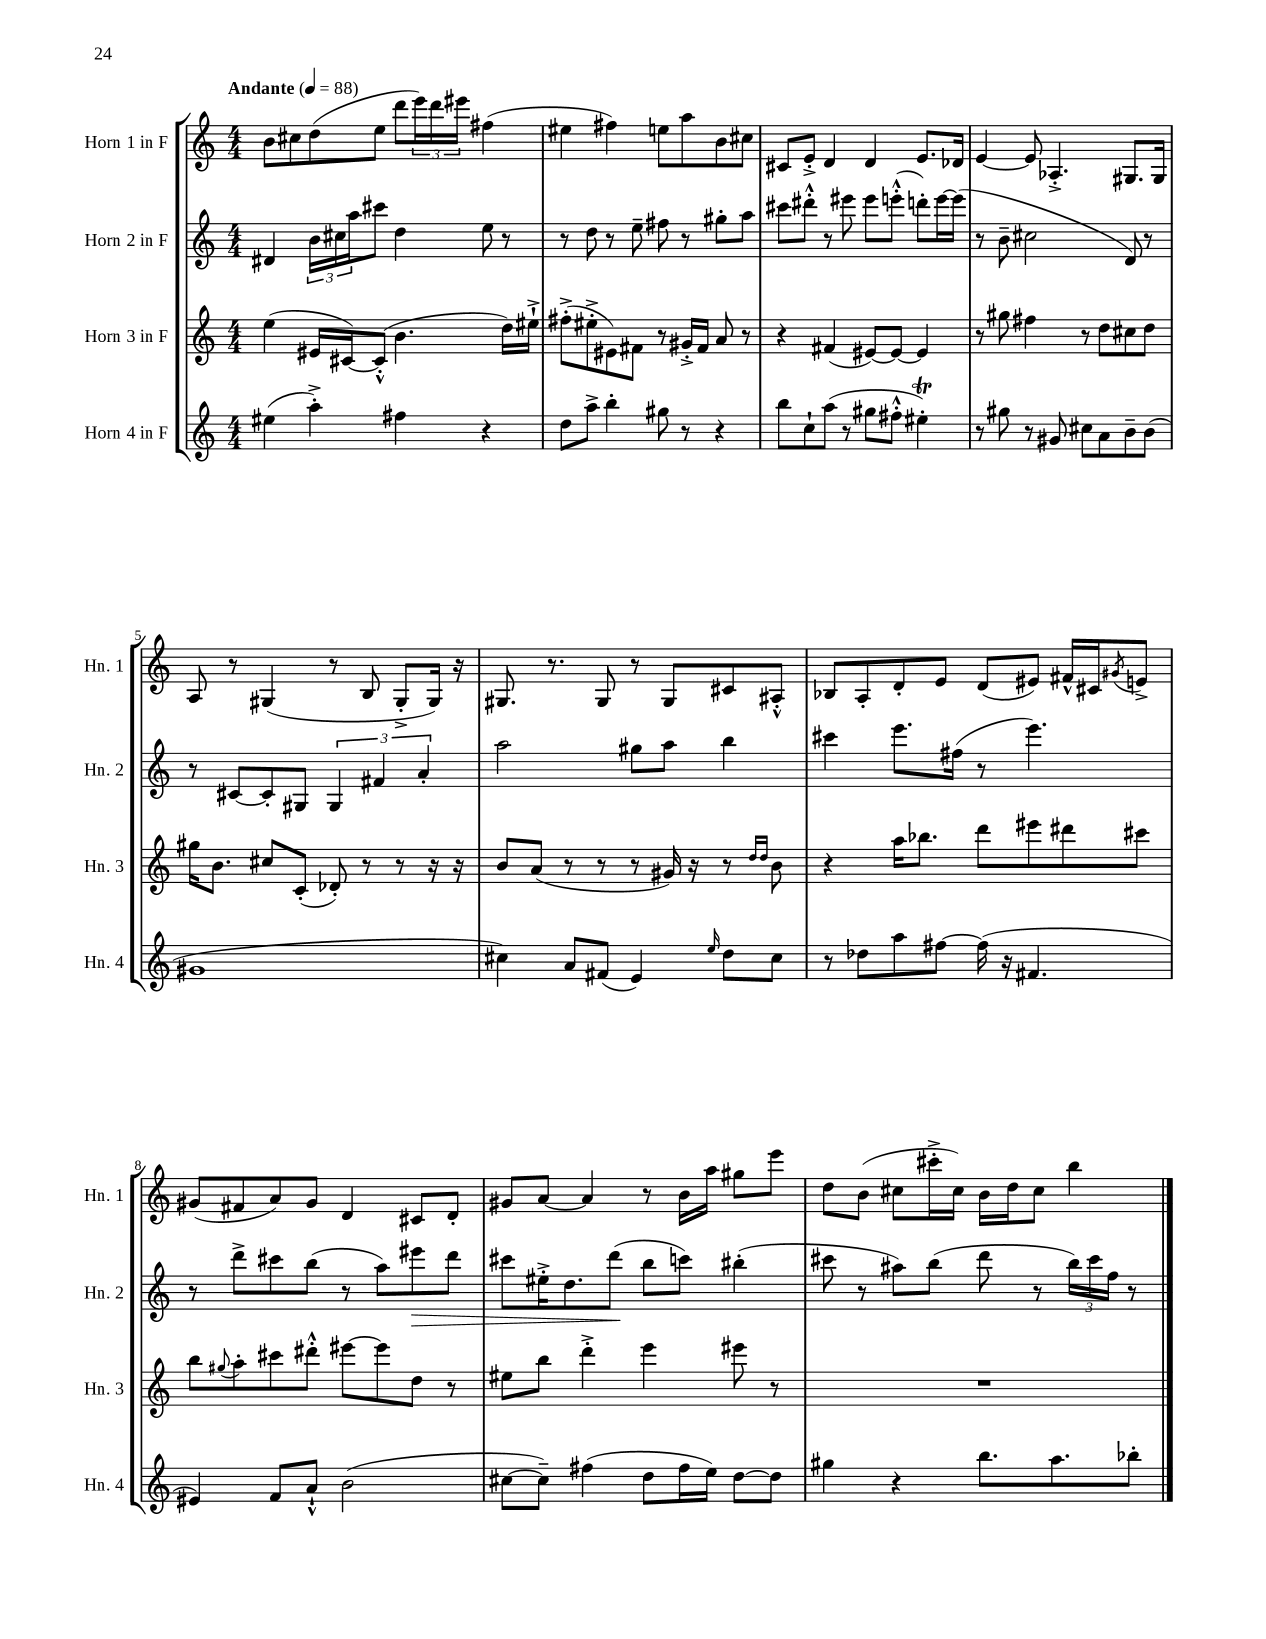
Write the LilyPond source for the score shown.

<<
\new StaffGroup <<
\new Staff = "s0" \with { instrumentName = "Horn 1 in F" shortInstrumentName = "Hn. 1" } {
    \clef treble \key c \major \numericTimeSignature \time 4/4 \tempo "Andante" 4 = 88
    b'8 cis''8 d''8( e''8 d'''8 \tuplet 3/2 { e'''16) d'''16 eis'''16 } fis''4( |
    eis''4 fis''4) e''8 a''8 b'8 cis''8 |
    cis'8 e'8-.-> d'4 d'4 e'8. des'16 |
    e'4~ e'8 aes4.-.-> gis8. gis16 |
    a8 r8 gis4( r8 b8 gis8-.-> gis16) r16 |
    gis8. r8. gis8 r8 gis8 cis'8 ais8-.-^ |
    bes8 a8-. d'8-. e'8 d'8( eis'8) fis'16-^ cis'16 \acciaccatura { gis'8 } e'8-> |
    gis'8( fis'8 a'8) gis'8 d'4 cis'8 d'8-. |
    gis'8 a'8~ a'4 r8 b'16 a''16 gis''8 e'''8 |
    d''8 b'8( cis''8 cis'''16-.-> cis''16) b'16 d''16 cis''8 b''4 \bar "|." |
}
\new Staff = "s1" \with { instrumentName = "Horn 2 in F" shortInstrumentName = "Hn. 2" } {
    \clef treble \key c \major \numericTimeSignature \time 4/4
    dis'4 \tuplet 3/2 { b'16 cis''16 a''16 } cis'''8 d''4 e''8 r8 |
    r8 d''8 r8 e''8-- fis''8 r8 gis''8-. a''8 |
    cis'''8 dis'''8-.-^ r8 eis'''8 eis'''8 e'''8-.-^( d'''8-.) e'''16~ e'''16( |
    r8 b'8-- cis''2 d'8) r8 |
    r8 cis'8~ cis'8-. gis8 \tuplet 3/2 { gis4 fis'4 a'4-. } |
    a''2 gis''8 a''8 b''4 |
    cis'''4 e'''8. fis''16( r8 e'''4.) |
    r8 d'''8-> cis'''8 b''8( r8 a''8) eis'''8\> d'''8 |
    cis'''8 eis''16-.-> d''8. d'''8\!( b''8 c'''8) bis''4-.( |
    cis'''8 r8 ais''8) b''8( d'''8 r8 \tuplet 3/2 { b''16) cis'''16 f''16 } r8 \bar "|." |
}
\new Staff = "s2" \with { instrumentName = "Horn 3 in F" shortInstrumentName = "Hn. 3" } {
    \clef treble \key c \major \numericTimeSignature \time 4/4
    e''4( eis'16 cis'16~) cis'8-.-^( b'4. d''16) eis''16-!-> |
    fis''8-.->( eis''8-.-> eis'8) fis'8 r8 gis'16-.-> fis'16 a'8 r8 |
    r4 fis'4( eis'8~) eis'8~ eis'4 |
    r8 gis''8 fis''4 r8 d''8 cis''8 d''8 |
    gis''16 b'8. cis''8 c'8-.( des'8-.) r8 r8 r16 r16 |
    b'8 a'8( r8 r8 r8 gis'16) r16 r8 \grace { d''16 d''16 } b'8 |
    r4 a''16 bes''8. d'''8 eis'''8 dis'''8 cis'''8 |
    b''8 \appoggiatura { gis''8 } a''8-. cis'''8 dis'''8-.-^ eis'''8~ eis'''8 d''8 r8 |
    eis''8 b''8 d'''4-.-> e'''4 eis'''8 r8 |
    R1 \bar "|." |
}
\new Staff = "s3" \with { instrumentName = "Horn 4 in F" shortInstrumentName = "Hn. 4" } {
    \clef treble \key c \major \numericTimeSignature \time 4/4
    eis''4( a''4-.->) fis''4 r4 |
    d''8 a''8-> b''4-. gis''8 r8 r4 |
    b''8 c''8-! a''8( r8 gis''8 fis''8-.-^ eis''4-.\trill) |
    r8 gis''8 r8 gis'8 cis''8 a'8 b'8-- b'8( |
    gis'1 |
    cis''4) a'8 fis'8( e'4) \grace { e''16 } d''8 cis''8 |
    r8 des''8 a''8 fis''8~ fis''16( r16 fis'4. |
    eis'4) f'8 a'8-!-^ b'2( |
    cis''8~ cis''8--) fis''4( d''8 fis''16 e''16) d''8~ d''8 |
    gis''4 r4 b''8. a''8. bes''8-. \bar "|." |
}
>>
>>
